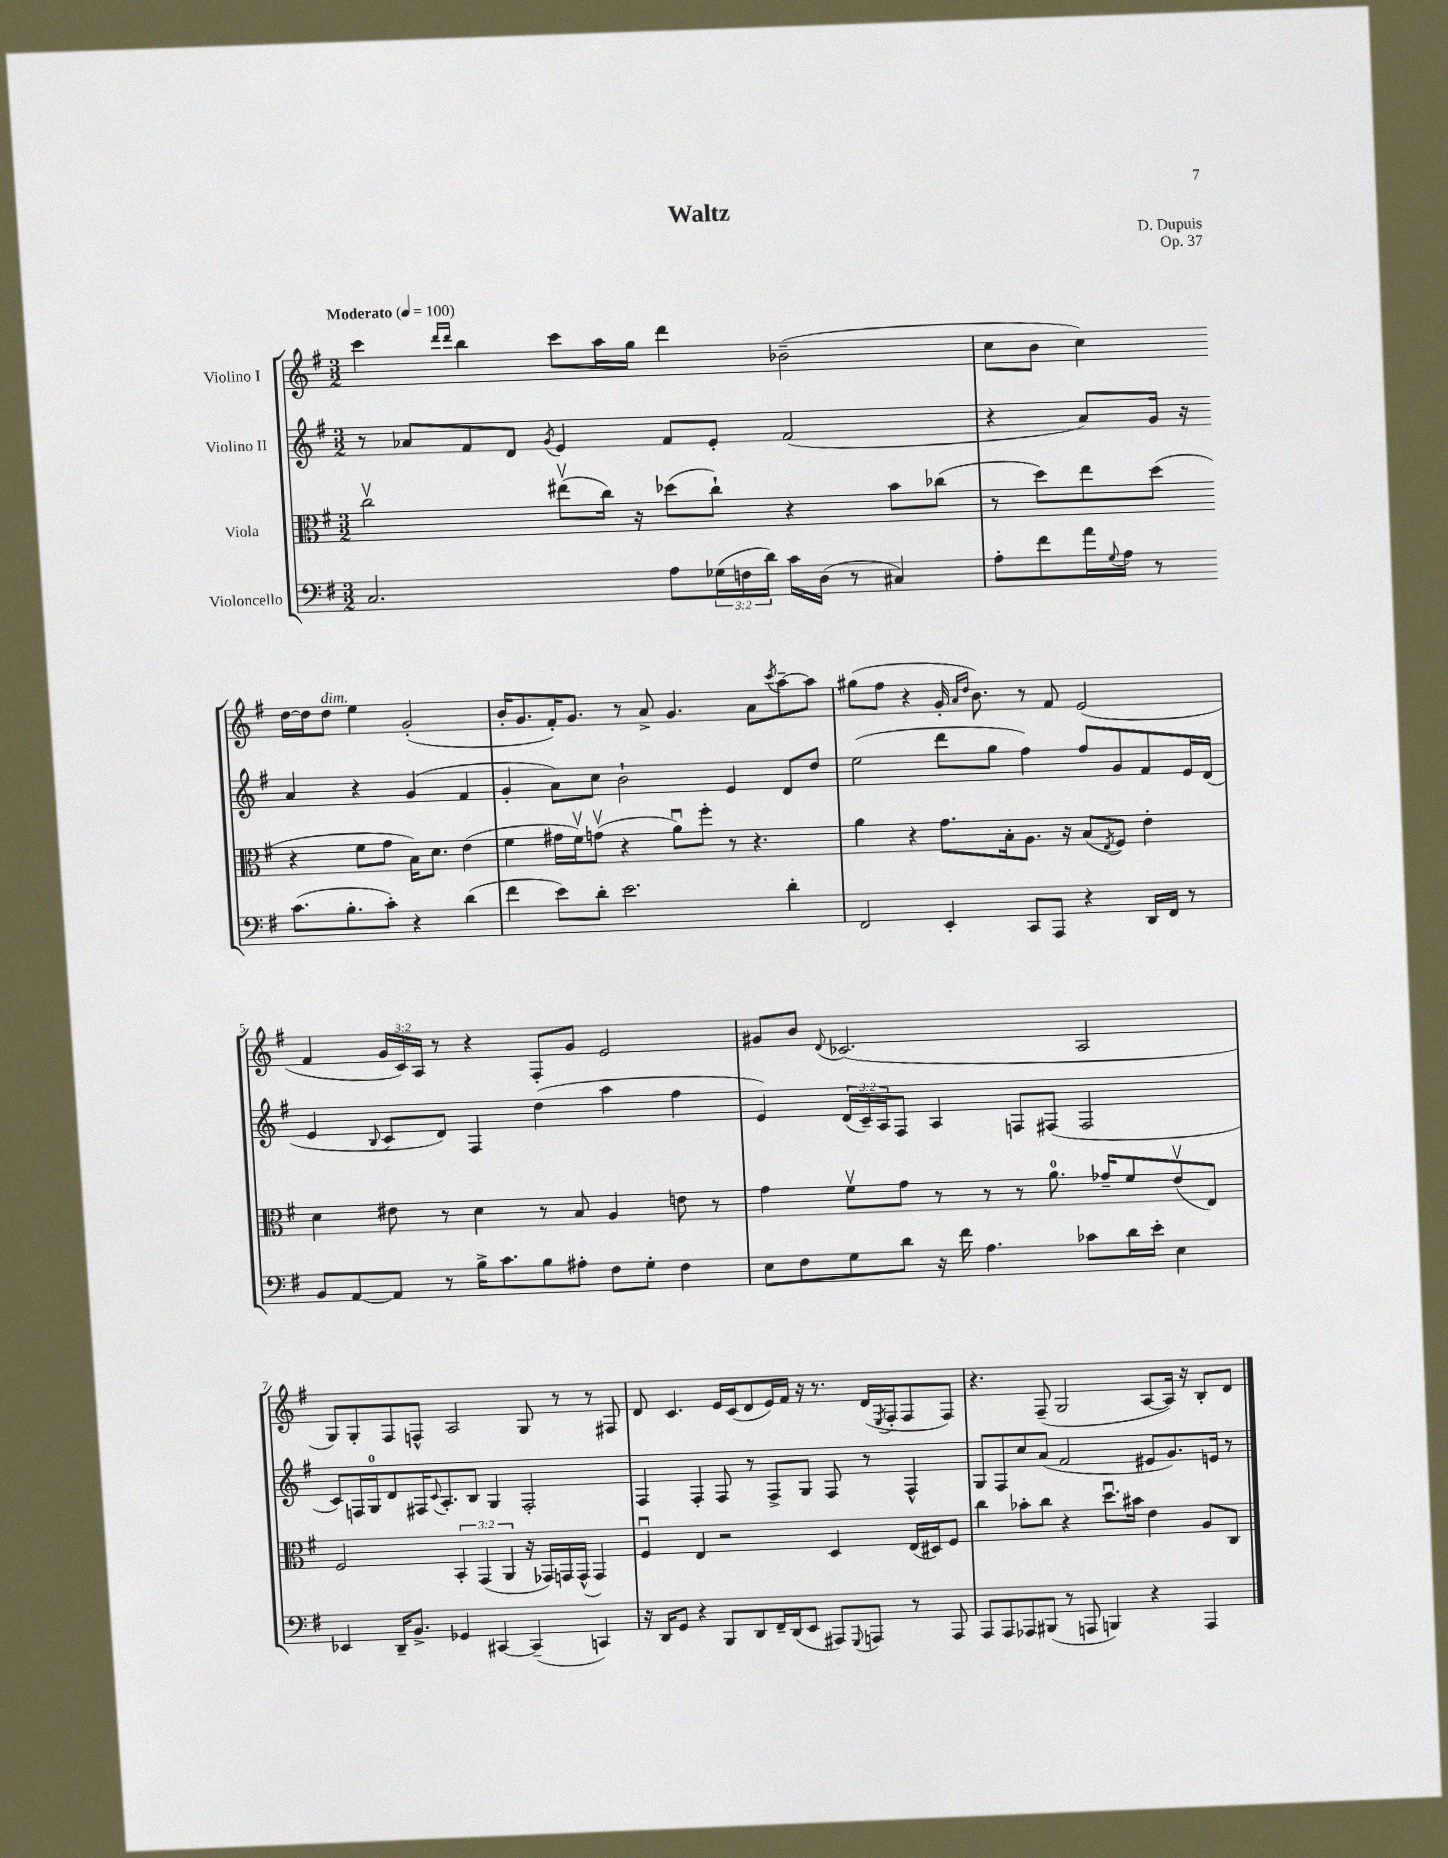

**kern	**kern	**kern	**kern
*part4	*part3	*part2	*part1
*staff4	*staff3	*staff2	*staff1
*I"Violoncello	*I"Viola	*I"Violino II	*I"Violino I
*clefF4	*clefC3	*clefG2	*clefG2
*k[f#]	*k[f#]	*k[f#]	*k[f#]
*M3/2	*M3/2	*M3/2	*M3/2
*MM100	*MM100	*MM100	*MM100
=1	=1	=1	=1
!	!	!	!LO:TX:a:B:t=Moderato
2.C/	2ccv\	8r	4ccc\
.	.	8a-X/L	.
.	.	.	16qqddd/LL
.	.	.	16qqddd/JJ
.	.	8f#/	4bb\
.	.	8d/J	.
.	.	8qg/	.
.	(8ee#Xv\L	4e/	8ccc\L
.	16cc\Jk)	.	16aa\L
.	16r	.	16gg\JJ
8A\L	(8dd-X\L	8f#/L	4ddd\
(24G-X\L	8cc`\J)	8e'/J	.
24Fn\	.	.	.
24d\JJ)	.	.	.
16c\LL	4r	(2f#/	(2b-X~\
(16D\JJ	.	.	.
8r	.	.	.
4C#X/)	8b\L	.	.
.	(8cc-X\J	.	.
=2	=2	=2	=2
8A'\L	8r	4r	8cc\L
8f#\	8dd\L)	.	8b\J
16a\L	8ee\	8a/L)	4cc\)
8qqG/	.	.	.
16A\JJ	.	.	.
8r	(8dd\J	16g/Jk	.
.	.	16r	.
(8.c\L	4r	4a/	[16dd\LL
.	.	.	16dd\J]
!	!	!	!LO:TX:a:i:t=dim.
.	.	.	8dd\J
8.B'\	.	.	.
.	8f#\L	4r	4ee\
8c'\J)	8g\J	.	.
4r	16B\KL)	(4g/	(2g'/
.	8.d\J	.	.
(4d\	(4e\	4f#/	.
!!LO:LB:g=z
=3	=3	=3	=3
4f#\	4f#\	4g'/	16b'/KL
.	.	.	8.g/
8e\L)	16g#X\LL	8a\L)	16f#'/K)
.	16f#v\J)	.	8.g/J
8d'\J	(8gnv\J	8cc\J	.
2.e\	4r	2b`\	8r
.	.	.	8a^/
.	8au\L)	.	4.g/
.	8ff#'\J	.	.
.	8r	4e/	.
.	4.r	.	8a\L
.	.	.	8qccc/
4d'\	.	8d/L	[8aa~\
.	.	8dd/J	8aa\J]
=4	=4	=4	=4
2FF#/	4a\	(2ee\	(8gg#X\L
.	.	.	8ff#\J
.	4r	.	4r
4EE'/	8.g\L	8ddd\L	16g'/
.	.	.	16qqa/LL
.	.	.	16qqdd/JJ
.	.	.	8.b\)
.	.	8gg\J	.
.	16B'\k	.	.
8CC/L	8.A\J	4ff#\)	8r
8AAA/J	.	.	8f#/
.	16r	.	.
4r	(8B/L	8ff#/L	(2e/
.	8qE/	.	.
.	8F#/J)	8g/	.
16DD/LL	4e'\	8f#/	.
16FF#/JJ	.	.	.
8r	.	16e/L	.
.	.	(16d/JJ	.
!!LO:LB:g=z
=5	=5	=5	=5
8BB/L	4d\	4e/	4f#/
[8AA/	.	.	.
.	.	8qqB/	.
8AA/J]	8e#X\	8c/L	24g/LL
.	.	.	24c/)
.	.	.	24A/JJ
8r	8r	8d/J)	8r
16B^\KL	4d\	4F#/	4r
8.c\	.	.	.
8B\	8r	(4dd\	8F#'/L
8A#X'\J	8B/	.	8g/J
8F#\L	4A/	4aa\	2e/
8G'\J	.	.	.
4F#\	8en\	4ff#\	.
.	8r	.	.
=6	=6	=6	=6
8E\L	4g\	4e/)	8g#X/L
8F#\	.	.	8b/J
.	.	.	8qqd/
8G\	8f#v\L	(24d/LL	(2.c-X/
.	.	24c~/)	.
.	.	24A/J	.
8d\J	8g\J	8F#/J	.
16r	8r	4A/	.
16f#\	.	.	.
4.A\	8r	.	.
.	8r	8Fn/L	.
.	8.a\	(8F#X/J	.
8c-X\L	.	2F#/	2A/
.	16g-X~/KL	.	.
16d\L	8f#/	.	.
16e'\JJ	.	.	.
4E\	(8ev/	.	.
.	8E/J)	.	.
!!LO:LB:g=z
=7	=7	=7	=7
4EE-X/	2F#/	8c/L)	8G/L)
.	.	16Fn/L	8G'/
.	.	16G/J	.
16DD~/KL	.	8d/	8F#/
8.BB^/J	.	.	.
.	.	16F#X/K	8Fn^^/J
.	.	8qqc/	.
.	.	8.A'/	.
4GG-X/	6BB'/	.	2A/
.	.	8B/J	.
.	(6GG/	.	.
[4CC#X/	.	4G/	.
.	6AA/	.	.
(4CC#~/]	16r	2F#'/	8G/
.	16GG-X/LL)	.	.
.	16GGn/	.	8r
.	(16GG^^/JJ	.	.
4CCn/)	4GG/)	.	8r
.	.	.	8F#X/
=8	=8	=8	=8
16r	4F#u/	4F#/	8d/
16DD/KL	.	.	.
8GG/J	.	.	4.c/
4r	4E/	4F#'/	.
8BBB/L	2r	8F#/	16e/LL
.	.	.	(16c/J
8DD/	.	8r	8d/
16FF#~/L	.	8F#^/L	16e/L)
(16DD/J	.	.	16f#/JJ
8EE/J	.	8G/J	16r
.	.	.	8.r
8AAA#X/L)	4D/	8F#/	.
8qqGGG/	.	.	.
8AAAn/J	.	8r	(16d/LL
.	.	.	8qE/
.	.	.	16F#'/J
8r	(16E/LL	4F#^^/	8F#/
.	16D#X/J)	.	.
8AAA/	8F#/J	.	8F#/J)
=9	=9	=9	=9
8AAA/L	4cc\	8G/L	4.r
8AAA/	.	8F#/	.
8AAA-X/	8b-X'\L	8cc/	.
(8BBB#X/J	8cc\J	(8a/J	(8F#~/
8r	4r	2f#/	2G/
8AAAn/	.	.	.
4BBBn/)	8.ddu\L	.	.
.	16b#X\Jk	.	.
4r	4e\	8e#X/L	[8A/L
.	.	8.g/)	16A/Jk])
.	.	.	16r
4AAA/	8A/L	.	8B'/L
.	.	16en/Jk	.
.	8C/J	8r	8d/J
==	==	==	==
*-	*-	*-	*-
